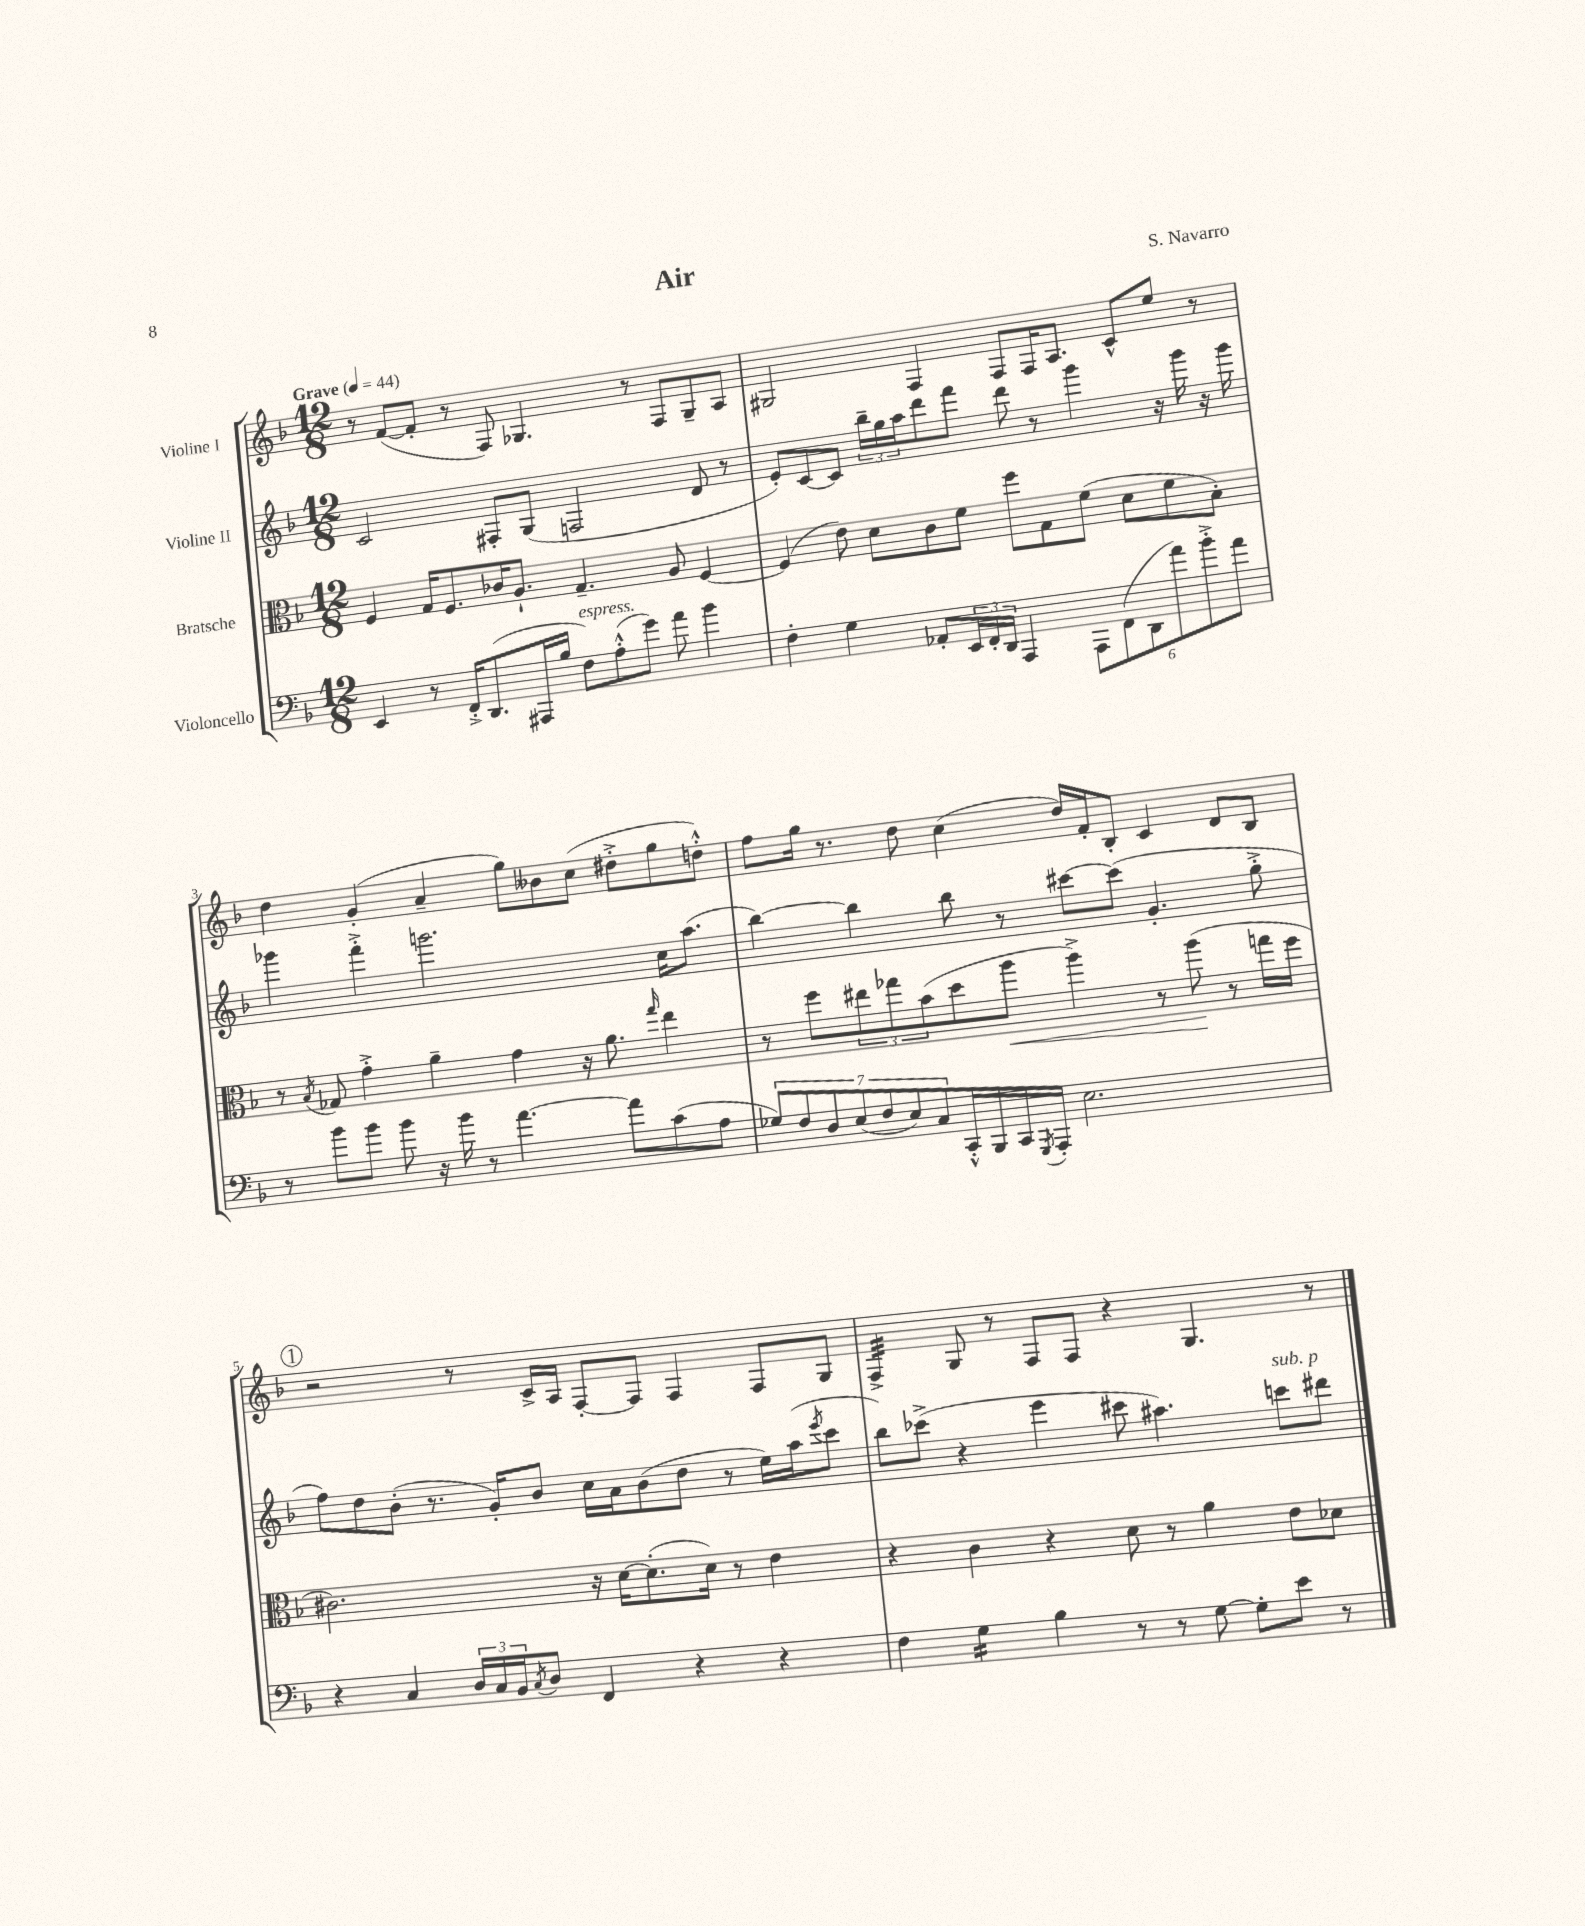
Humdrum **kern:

**kern	**kern	**kern	**kern
*staff4	*staff3	*staff2	*staff1
*clefF4	*clefC3	*clefG2	*clefG2
*k[b-]	*k[b-]	*k[b-]	*k[b-]
*M12/8	*M12/8	*M12/8	*M12/8
*MM44	*MM44	*MM44	*MM44
4EE	4F	2c	8r
.	.	.	([8f
8r	16G	.	8f']
.	8.F	.	.
16FF'^	.	.	8r
(8.DD	.	.	.
.	16c-	8F#'	8F)
.	8.A`	.	.
16AAA#	.	(8G	4.G-
16B-	.	.	.
8F)	4.G~	2F	.
(8A'^^	.	.	.
8g)	.	.	8r
8a	8A	.	8F
4b-	[4F	8d	8G-~
.	.	8r	8A
=	=	=	=
4F'	(4F]	8e')	2G#
.	.	[8c	.
4G	8e)	8c]	.
.	8d	24bb-~	.
.	.	24gg	.
.	.	24aa	.
8AA-'	8c	8ddd	4F
24EE	8f	8fff	.
24FF'	.	.	.
24DD	.	.	.
4AAA	8ff	8ddd	8F
.	8G	8r	16F
.	.	.	8.A
12AAA	(8f	4ggg	.
(12FF	.	.	.
.	8d	.	8c^^
12DD	.	.	.
12a)	8f	16r	8ee
.	.	16ggg	.
12b-'^	.	.	.
.	8B-')	16r	8r
12a	.	.	.
.	.	16ggg	.
=	=	=	=
8r	8r	4ggg-	4dd
.	8qB-	.	.
8b-	8G-	.	.
8b-	4g'^	4fff'^	(4g'
8b-	.	.	.
16r	4a~	2.ggg	4a~
16b-	.	.	.
8r	.	.	.
[4.a	4g	.	8gg)
.	.	.	8b--
.	16r	.	(8cc
.	8.a	.	.
8a]	.	.	8dd#'^
.	16qqgg	.	.
(8c	4ee	16cc	8gg
.	.	(8.aa	.
8A	.	.	8dd'^^)
=	=	=	=
14G-)	8r	[4bb-)	8ff
14F	.	.	.
.	8ff	.	16gg
14D	.	.	.
.	.	.	8.r
(14E	.	.	.
.	12ee#	4bb-]	.
14F	.	.	.
.	12gg-	.	.
14E)	.	.	.
.	.	.	8dd
.	(12b-	.	.
14C	.	.	.
16CC'^^	8dd	8bb-	(4cc
16BBB-	.	.	.
16CC	8aa	8r	.
8qGGG	.	.	.
16AAA'	.	.	.
2.E	4aa^)	[8ccc#	16dd)
.	.	.	16f'
.	.	(8ccc#]	8B-'
.	8r	4.g'	4c
.	(8aa	.	.
.	8r	.	8d
.	16gg	8gg'^	8B-
.	16ff	.	.
=	=	=	=
4r	2.c#)	8ff)	2r
.	.	8dd	.
4C	.	(8b-'	.
.	.	8.r	.
24D	.	.	8r
24C	.	.	.
.	.	16g')	.
24BB-	.	.	.
8qC	.	.	.
8D	.	8b-	16c^
.	.	.	16A
4FF	16r	16cc	[8F'
.	[16d	16a	.
.	(8.d']	(8b-	8F]
4r	.	8dd	4F
.	16d)	.	.
.	8r	8r	.
4r	4e	16ee)	8F
.	.	(16aa	.
.	.	8qeee	.
.	.	8ccc	8G
=	=	=	=
4F	4r	8bb-)	4F^
.	.	(8ccc-^	.
4G	4c	4r	8G
.	.	.	8r
4B-	4r	4eee	8F
.	.	.	8F
8r	8d	8ccc#	4r
8r	8r	4.aa#)	.
[8G	4a	.	4.G
8G']	.	.	.
8e	8e	8ccc	.
8r	8d-	8ddd#	8r
==	==	==	==
*-	*-	*-	*-
